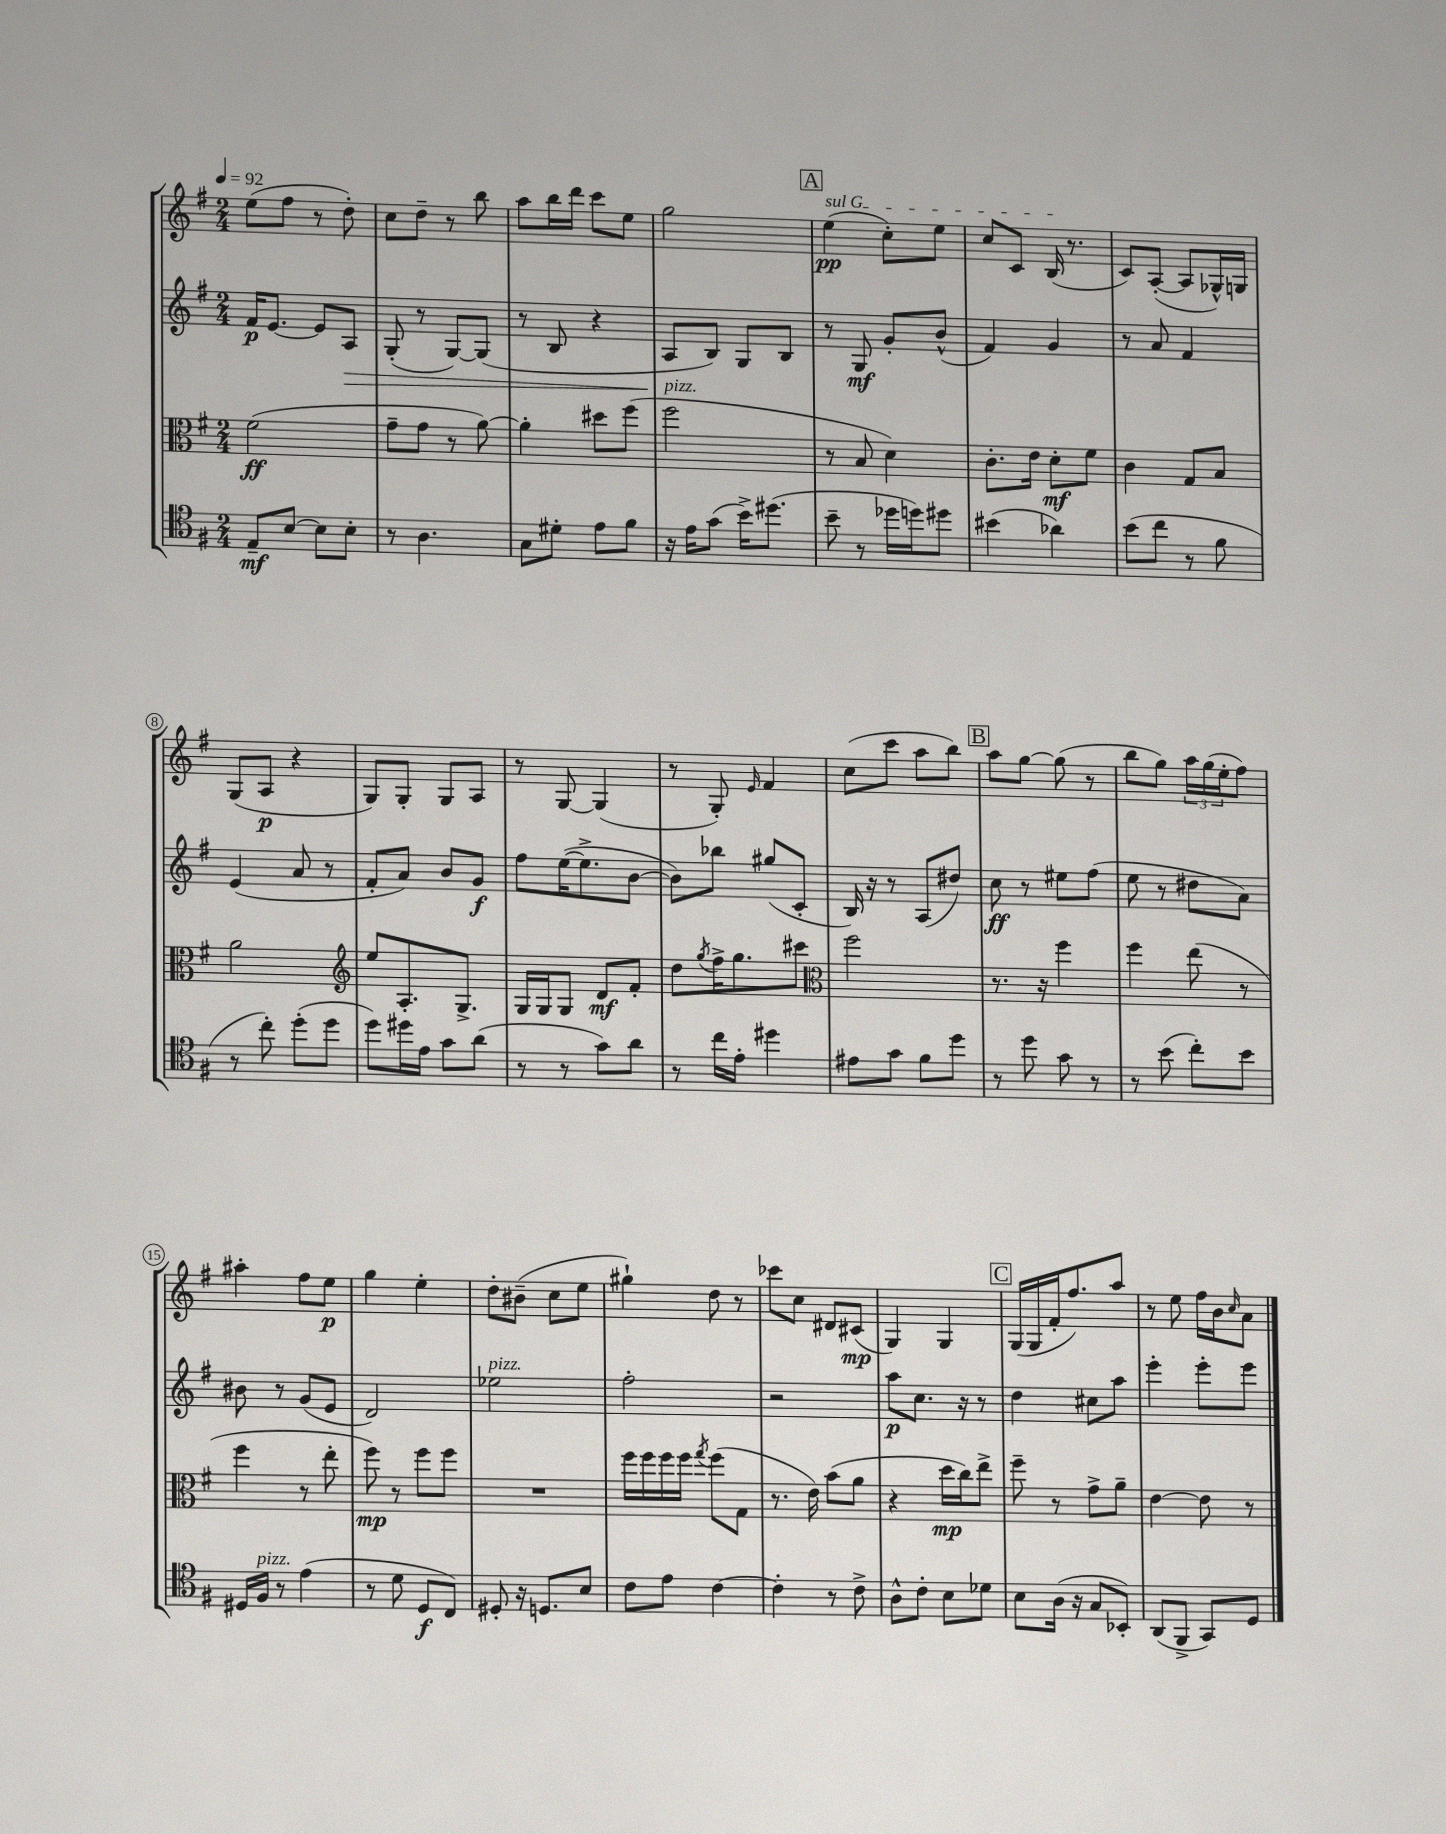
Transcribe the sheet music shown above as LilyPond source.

<<
\new StaffGroup <<
\new Staff = "s0" {
    \clef treble \key g \major \numericTimeSignature \time 2/4 \tempo 4 = 92
    e''8( fis''8 r8 d''8-.) |
    c''8 d''8-- r8 b''8 |
    a''8 b''16 d'''16 c'''8 e''8 |
    g''2 |
    \mark \markup { \box "A" } \once \override TextSpanner.bound-details.left.text = \markup { \italic "sul G" } e''4\pp\startTextSpan( c''8-.) e''8 |
    c''8 c'8 b16\stopTextSpan( r8. |
    c'8) a8~-.( a8 ges16-^) g16 |
    g8( a8\p r4 |
    g8) g8-. g8 a8 |
    r8 g8~ g4( |
    r8 g8-.) \grace { e'16 } fis'4 |
    c''8( c'''8 a''8 b''8) |
    \mark \markup { \box "B" } a''8 g''8~ g''8( r8 |
    b''8 g''8) \tuplet 3/2 { a''16 g''16( e''16-. } fis''8) |
    ais''4-. fis''8 e''8\p |
    g''4 e''4-. |
    d''8-. bis'8--( c''8 e''8 |
    gis''4-!) d''8 r8 |
    ces'''8 c''8 dis'8 cis'8\mp( |
    g4) g4 |
    \mark \markup { \box "C" } g16( g16 fis'16-. fis''8.) a''8 |
    r8 e''8 fis''16 b'16 \grace { c''16 } a'8 \bar "|." |
}
\new Staff = "s1" {
    \clef treble \key g \major \numericTimeSignature \time 2/4
    fis'16\p e'8.~ e'8 a8\> |
    g8-.( r8 g8~) g8( |
    r8 b8 r4 |
    a8\! b8) g8 b8 |
    \mark \markup { \box "A" } r8 g8\mf g'8-. b'8-^( |
    fis'4) g'4 |
    r8 a'8 fis'4 |
    e'4( a'8 r8 |
    fis'8-. a'8) b'8 g'8\f |
    fis''8 e''16~( e''8.-> b'8~ |
    b'8) bes''8 gis''8( c'8-. |
    b16) r16 r8 a8( dis''8) |
    \mark \markup { \box "B" } c''8\ff r8 eis''8 fis''8( |
    e''8 r8 dis''8 a'8) |
    bis'8 r8 g'8( e'8 |
    d'2) |
    ees''2^\markup { \italic "pizz." } |
    fis''2-. |
    r2 |
    a''8\p c''8. r16 r8 |
    \mark \markup { \box "C" } d''4 cis''8 a''8 |
    e'''4-. e'''8-. e'''8 \bar "|." |
}
\new Staff = "s2" {
    \clef alto \key g \major \numericTimeSignature \time 2/4
    fis'2\ff( |
    g'8-- g'8 r8 a'8~) |
    a'4-. dis''8 fis''8( |
    fis''2^\markup { \italic "pizz." } |
    \mark \markup { \box "A" } r8 b8 d'4) |
    c'8.-. e'16 d'8-.\mf fis'8 |
    c'4 g8 b8 |
    a'2 |
    \clef treble e''8 a8.-. g8.-> |
    g16 g16 g8 d'8\mf fis'8-. |
    d''8 \acciaccatura { g''8 } fis''16-> g''8. cis'''8 |
    \clef alto fis''2 |
    \mark \markup { \box "B" } r8. r16 fis''4 |
    fis''4 e''8( r8 |
    fis''4 r8 e''8-. |
    fis''8\mp) r8 fis''8 fis''8 |
    R2 |
    fis''16 fis''16 fis''16 fis''16 \acciaccatura { g''8 } fis''8( g8 |
    r8. e'16) b'8( a'8 |
    r4 d''16\mp c''16) e''8-> |
    \mark \markup { \box "C" } fis''8-- r8 g'8-> a'8-- |
    e'4~ e'8 r8 \bar "|." |
}
\new Staff = "s3" {
    \clef tenor \key g \major \numericTimeSignature \time 2/4
    e8--\mf b8~ b8 b8-. |
    r8 a4. |
    g8 dis'8-. e'8 fis'8 |
    r16 e'16 g'8( b'16->) dis''8.( |
    \mark \markup { \box "A" } b'8-- r8 des''16 d''16) dis''8 |
    bis'4( aes'4) |
    b'8( c''8 r8 fis'8 |
    r8 c''8-.) d''8-.( d''8 |
    d''8) dis''16 e'16 g'8 a'8( |
    r8 r8 g'8) a'8 |
    r8 c''16 e'16-. dis''4 |
    eis'8 g'8 fis'8 d''8 |
    \mark \markup { \box "B" } r8 d''8 g'8 r8 |
    r8 b'8( c''8-.) b'8 |
    dis16 fis16^\markup { \italic "pizz." } r8 e'4( |
    r8 d'8 d8\f c8) |
    dis8-. r16 d8. b8 |
    c'8 e'8 c'4~ |
    c'4-. r8 c'8-> |
    a8-^ c'8-. b8 des'8 |
    \mark \markup { \box "C" } b8 a16( r16 g8 bes,8-.) |
    a,8( fis,8-> g,8) d8 \bar "|." |
}
>>
>>
\layout { \context { \Score \override BarNumber.stencil = #(make-stencil-circler 0.1 0.3 ly:text-interface::print) } }
